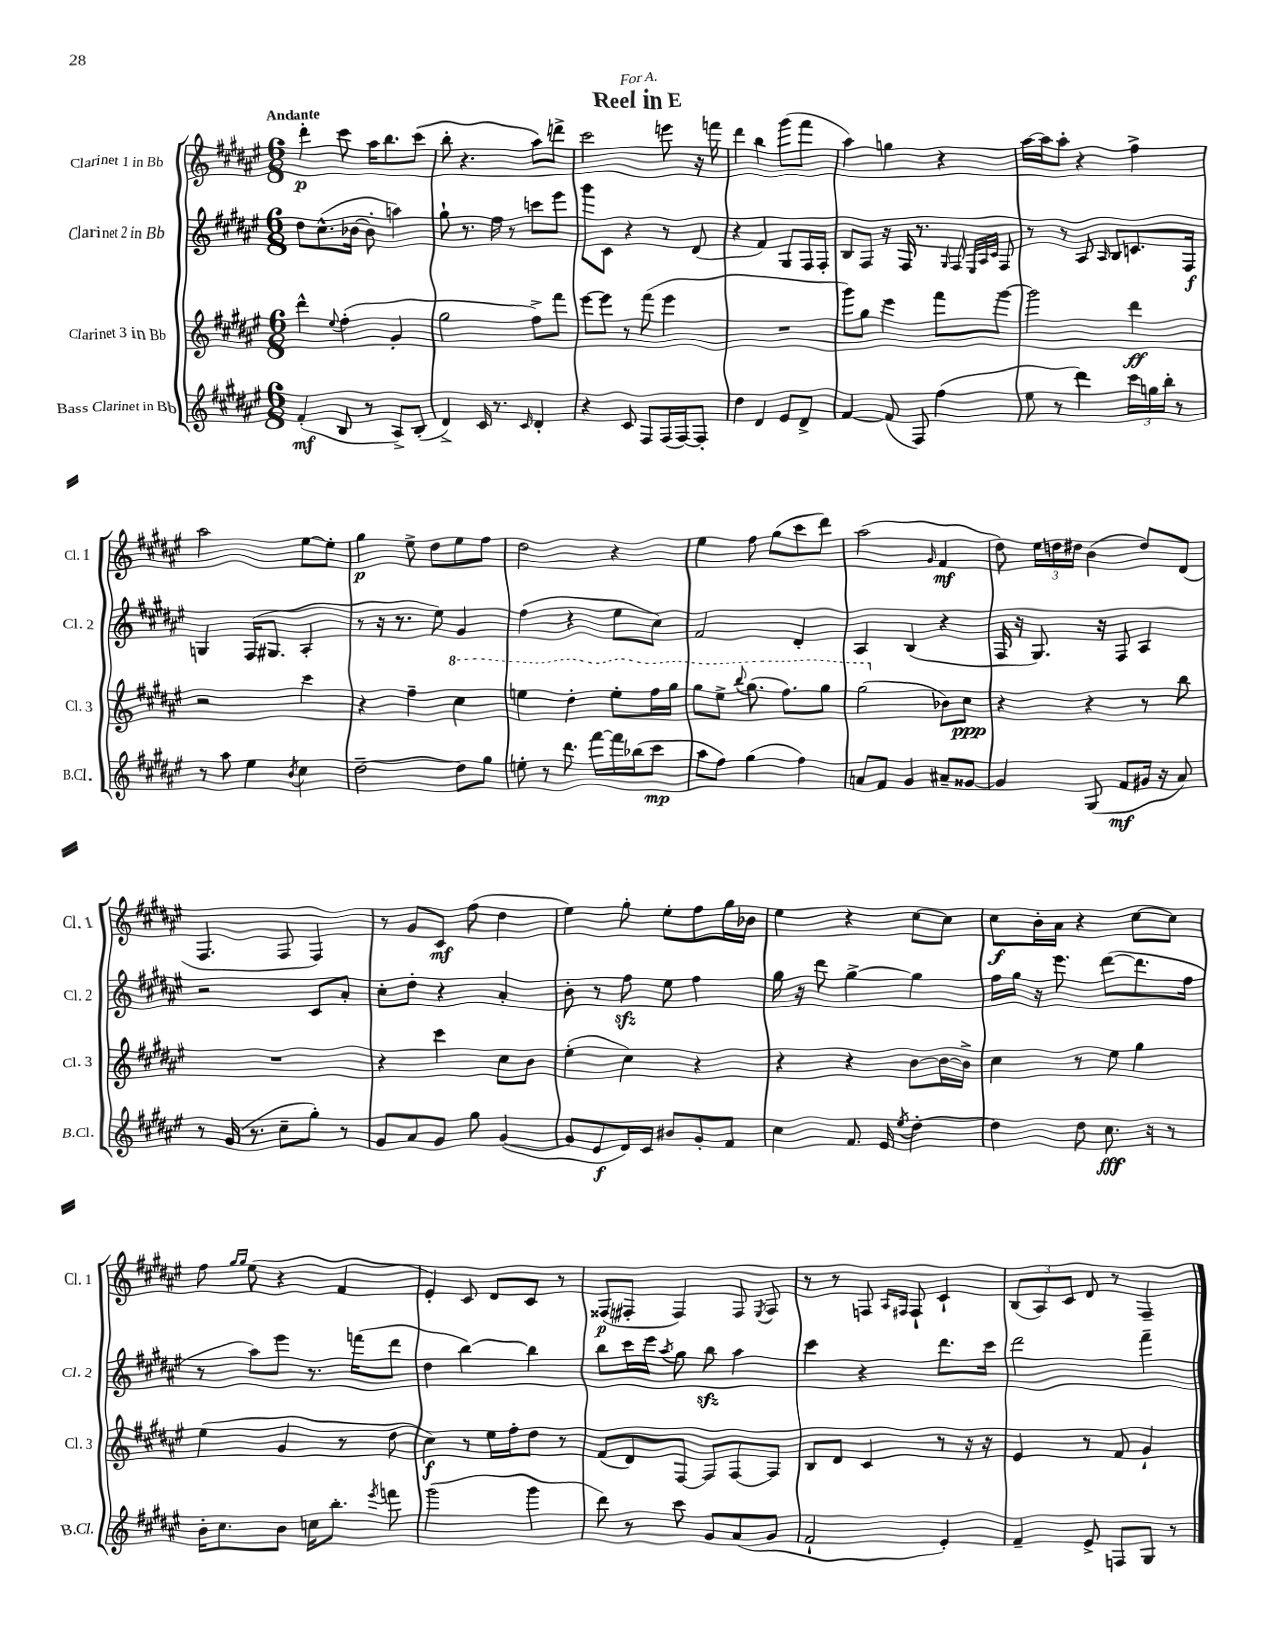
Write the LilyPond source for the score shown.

\header { title = "Reel in E" dedication = "For A." }
<<
\new StaffGroup <<
\new Staff = "s0" \with { instrumentName = "Clarinet 1 in Bb" shortInstrumentName = "Cl. 1" } {
    \clef treble \key fis \major \numericTimeSignature \time 6/8 \tempo "Andante"
    \autoBeamOff dis'''4-.\p cis'''8 ais''16[ b''8. cis'''8]( |
    b''8-. r4. ais''8[) d'''8]-> |
    cis'''2 e'''8 r16 f'''16 |
    dis'''4 b''4 gis'''8[( fis'''8] |
    ais''4) g''4 r4 |
    ais''16[~ ais''16 ais''8]-. r4 fis''4-> |
    ais''2 eis''8[~ eis''8]-. |
    gis''4\p eis''8-> dis''8[ eis''8 fis''8] |
    dis''2 r4 |
    eis''4 fis''8 gis''8[( cis'''8 dis'''8]) |
    ais''2( \grace { gis'16 } fis'4\mf |
    dis''8) \tuplet 3/2 { eis''16[ d''16 dis''16] } b'4( dis''8[) dis'8]( |
    fis4. fis8 fis4) |
    r8 gis'8[ cis'8]\mf fis''8( dis''4 |
    eis''4) gis''8-. eis''8[-. fis''8 gis''16 bes'16] |
    eis''4 r4 cis''8[~ cis''8] |
    cis''8[\f b'16-. ais'16] r4 cis''8[~ cis''8] |
    fis''8 \grace { gis''16[ gis''16] } eis''8( r4 fis'4 |
    eis'4-.) cis'8 dis'8[ cis'8] r8 |
    fisis8[\p( fis8]-. fis4) fis8 \acciaccatura { eis8 } fis8 |
    r8 r8 f8 \grace { ais16[ fis16] } fis8-! cis'4-! |
    \tuplet 3/2 { b8[( ais8) cis'8] } dis'8 r8 fis4-- \bar "|." |
}
\new Staff = "s1" \with { instrumentName = "Clarinet 2 in Bb" shortInstrumentName = "Cl. 2" } {
    \clef treble \key fis \major \numericTimeSignature \time 6/8
    \autoBeamOff dis''8[ cis''8.-^( bes'16]~ bes'8-. a''4) |
    gis''8-! r8. fis''16 r8 c'''8[ eis'''8] |
    gis'''8[ cis'8] r4 r8 dis'8( |
    r4 fis'4) gis8[ fis16 fis16]-. |
    b8[ fis8] r16 fis16 r8. \grace { gis16 } fis16 \grace { eis32[ ais32 cis'32] } fis8 |
    r8 r8 ais8 \grace { ais16 } b8[ c'8. fis16]\f |
    g4 fis16[( gis8.] ais4-. |
    r8 r16 r8. eis''8) gis'4 |
    fis''4( r4 eis''8[ cis''8]) |
    fis'2 dis'4-. |
    ais4 b4( r4 |
    fis16 r16 gis8.) r16 fis8 ais4 |
    r2 cis'8[ ais'8]-. |
    cis''8[-. dis''8]-. r4 ais'4-. |
    b'8-. r8 fis''8\sfz eis''8 fis''4 |
    gis''16 r16 dis'''8 gis''4~-> gis''4 |
    fis''16[ gis''16] r16 eis'''8. dis'''8[~( dis'''8. fis''16] |
    r8 ais''8[) eis'''8] r8. f'''16[( dis'''8] |
    dis''4 b''4~) b''4 |
    b''8[ cis'''16 eis'''16] \acciaccatura { ais''8 } gis''8 b''8\sfz ais''4 |
    cis'''4 r4 dis'''8.[ cis'''16] |
    dis'''2 fis'''4-- \bar "|." |
}
\new Staff = "s2" \with { instrumentName = "Clarinet 3 in Bb" shortInstrumentName = "Cl. 3" } {
    \clef treble \key fis \major \numericTimeSignature \time 6/8
    \autoBeamOff dis'''4-^ \appoggiatura { eis''8 } fis''4-.( gis'4-. |
    gis''2 fis''8[->) fis'''8] |
    eis'''8[~ eis'''8] r8 fis'''8( eis'''4 |
    R2. |
    gis'''8[) gis''8] eis'''4 fis'''8[ gis'''8]~ |
    gis'''2 dis'''4\ff |
    r2 cis'''4 |
    r4 fis''4-- \ottava #1 cis'''4 |
    e'''4 dis'''4-. e'''8[-. fis'''16 gis'''16] |
    gis'''8[ eis'''8]-> \appoggiatura { b'''8 } gis'''8.( fis'''8.[) gis'''8] |
    gis'''2( \ottava #0 bes'8[) cis''8]\ppp |
    r4 r4 r8 b''8 |
    R2. |
    r4 cis'''4 cis''8[ b'8] |
    eis''4-.( cis''4) r4 |
    r4 r4 b'8[~ b'16~ b'16]-> |
    cis''4 r8 eis''8 gis''4 |
    eis''4( gis'4 r8 dis''8 |
    cis''4\f) r8 eis''16[ fis''16-. dis''8] r8 |
    fis'8[( dis'8) fis8]~ fis8[ fis8~ fis8] |
    b8[ dis'8] cis'4 r8 r16 r16 |
    eis'4 r8 fis'8 gis'4-! \bar "|." |
}
\new Staff = "s3" \with { instrumentName = "Bass Clarinet in Bb" shortInstrumentName = "B.Cl." } {
    \clef treble \key fis \major \numericTimeSignature \time 6/8
    \autoBeamOff fis'4-.\mf( b8 r8 ais8[->) b8]-.( |
    dis'4->) cis'16 r8. \grace { cis'16 } dis'4-. |
    r4 cis'8 fis8[ fis16( fis16~) fis8]-. |
    dis''4 dis'4 eis'8[ dis'8]-> |
    fis'4~ fis'8( fis8) fis''4( |
    eis''8 r8 dis'''4) \tuplet 3/2 { cis'''16[ g''16 b''16]-. } r8 |
    r8 ais''8 eis''4 \acciaccatura { b'8 } cis''4 |
    dis''2~-- dis''8[ gis''8] |
    e''8-. r8 dis'''8. fis'''16[~ fis'''16 bes''16( cis'''8]\mp |
    ais''8[ fis''8]) gis''4( fis''4) |
    a'8[ fis'8] gis'4 ais'8[-- gisis'8]~ |
    gisis'4 gis8( fis'8[\mf gis'16] r16 ais'8) |
    r8 gis'16( r8. cis''8[-- gis''8]-.) r8 |
    gis'8[ ais'8 gis'8] gis''8 gis'4~( |
    gis'8[ eis'8\f dis'16) cis'16] bis'8[ gis'8-. fis'8] |
    cis''4 fis'8. eis'16 \acciaccatura { eis''8 } dis''4~-. |
    dis''4 dis''8 cis''8.\fff r16 r8 |
    b'16[-. cis''8. b'8] c''16[ b''8.]-. \acciaccatura { eis'''8 } f'''8 |
    gis'''2( gis'''4 |
    dis'''8) r8 cis'''8 gis'8[ ais'8( gis'8] |
    fis'2-! eis'4-.) |
    fis'4-- eis'8-> f8[ gis8] r8 \bar "|." |
}
>>
>>
\layout { \context { \Score \remove "Bar_number_engraver" } }
